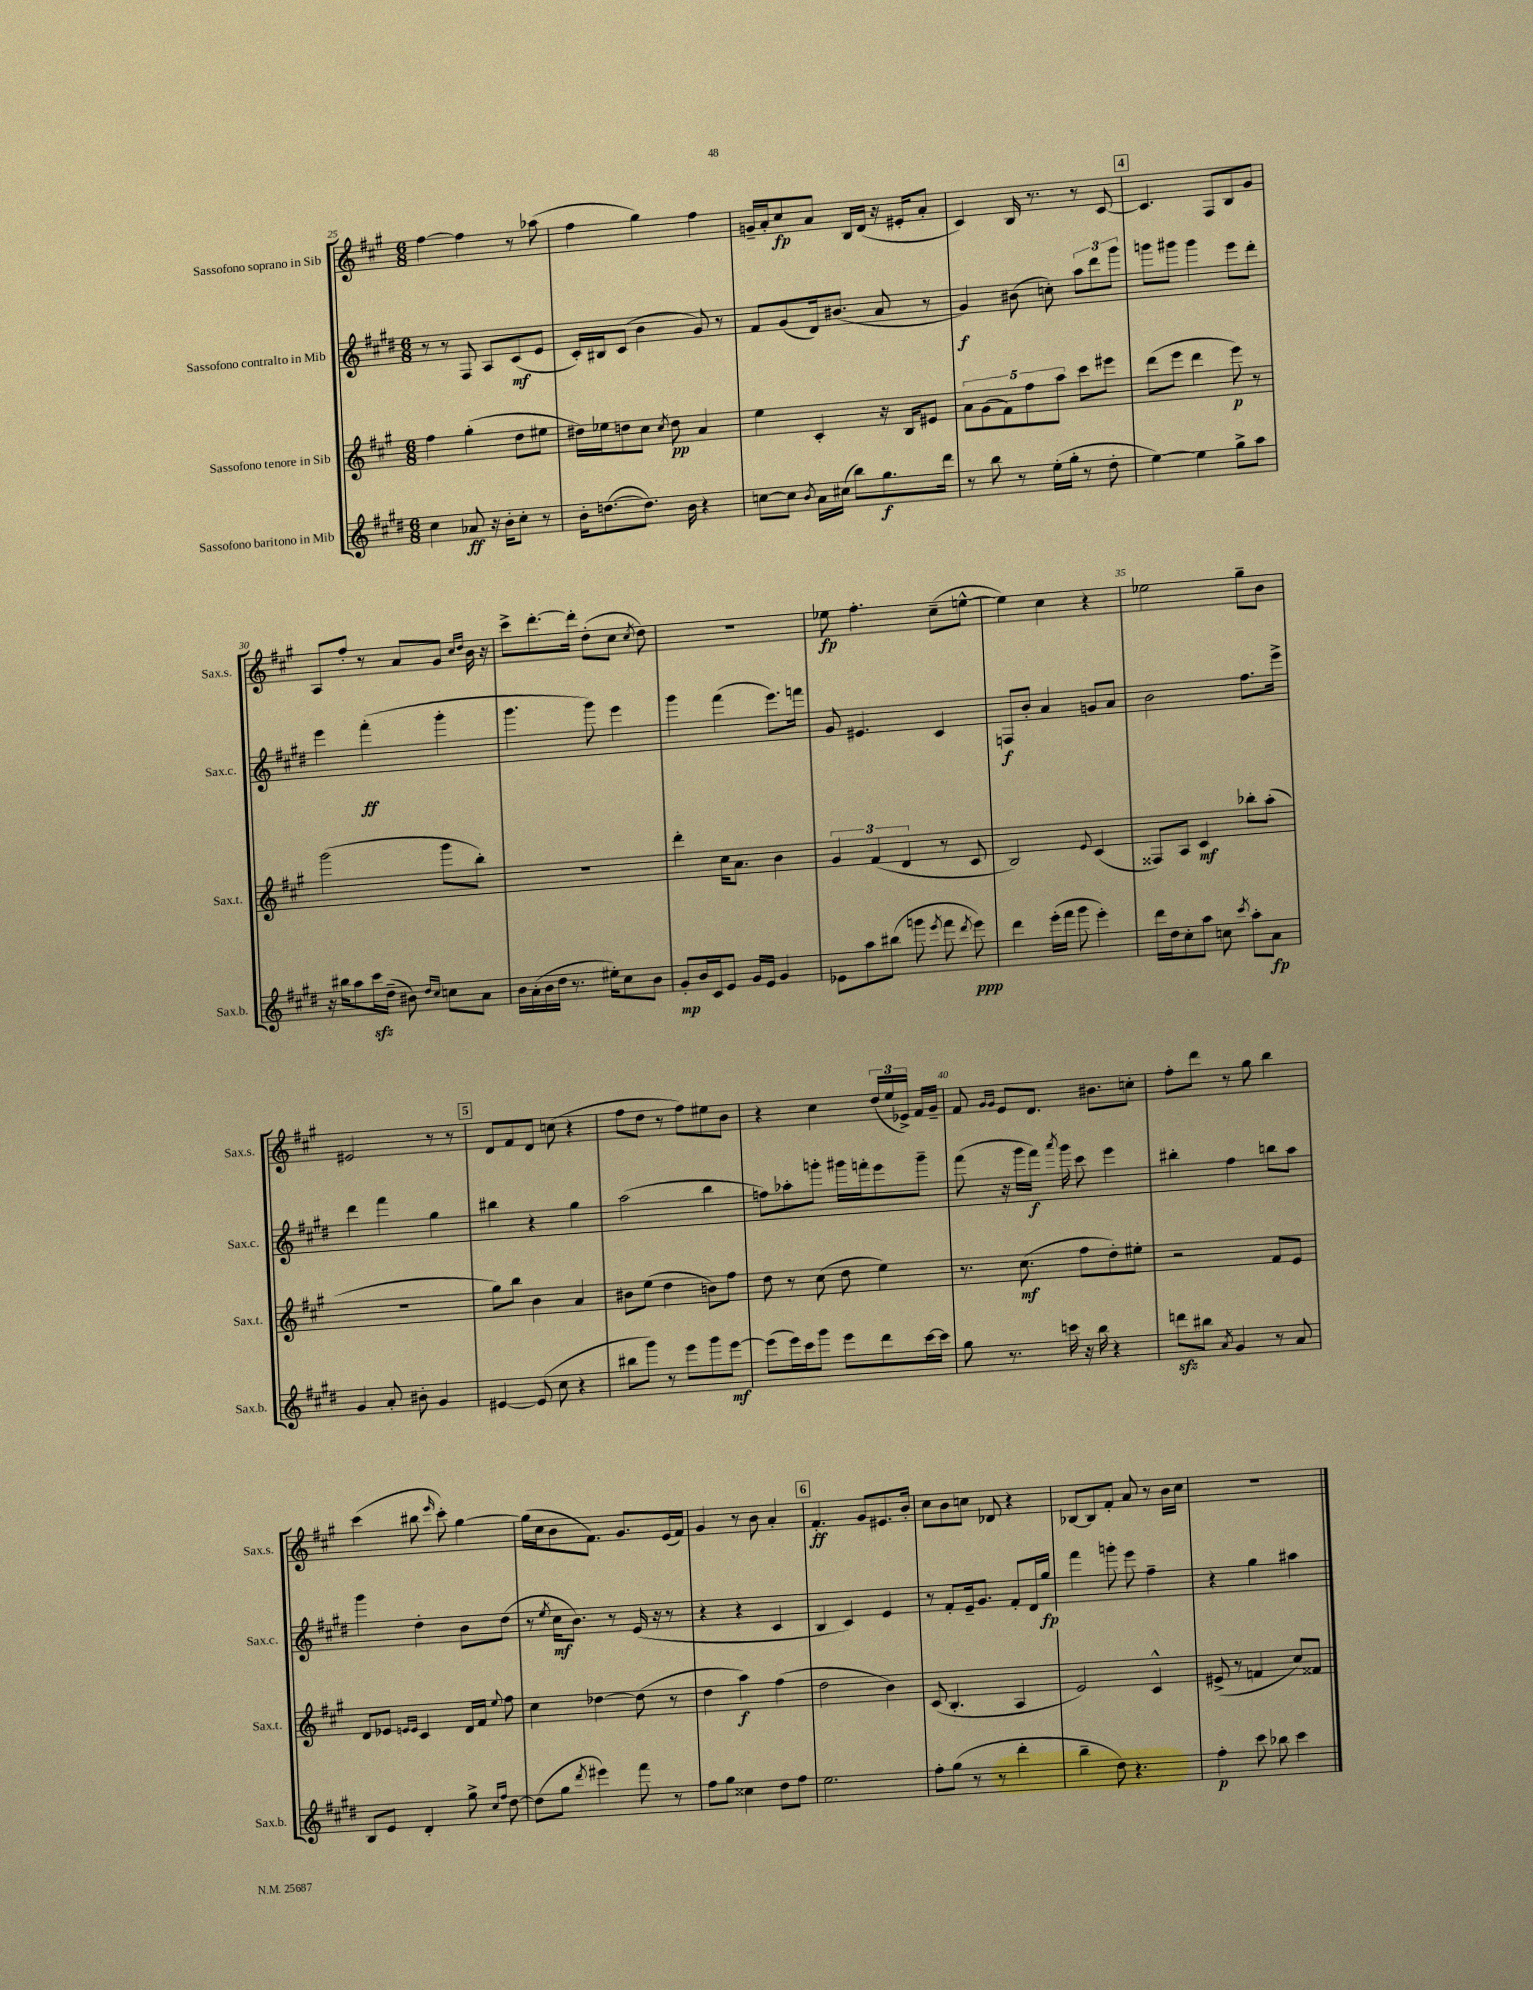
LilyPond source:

<<
\new StaffGroup <<
\new Staff = "s0" \with { instrumentName = "Sassofono soprano in Sib" shortInstrumentName = "Sax.s." } {
    \clef treble \key a \major \numericTimeSignature \time 6/8
    \autoBeamOff fis''4~ fis''4 r8 aes''8( |
    fis''4 gis''4) fis''4 |
    g'16[-- a'16-. cis''8\fp a'8] b16[ d'16]( r16 eis'16[-. a'8]-. |
    cis'4) b16 r8. r8 cis'8~ |
    \mark \markup { \box "4" } cis'4. fis8[ b8 gis'8] |
    a8[ fis''8]-. r8 a'8[ gis'8] \grace { cis''16[ d''16] } b'16 r16 |
    cis'''8[-> d'''8.~-. d'''16]-. d''8[-.( cis''8] \acciaccatura { cis''8 } d''8) |
    R2. |
    ees''8\fp fis''4.-. cis''8[--( e''8]~-^ |
    e''4) cis''4 r4 |
    ees''2 gis''8[-- b'8] |
    eis'2 r8 r8 |
    \mark \markup { \box "5" } d'8[ fis'8 d'8] c''8( r4 |
    fis''8[ d''8] r8 fis''8[) eis''8 b'8] |
    r4 cis''4 \tuplet 3/2 { d''16[( e''16 ees'16]->) } fis'16[ gis'16]-- |
    fis'8 \grace { gis'16[ gis'16] } e'8[ d'8.] bis'8.[ c''8]-. |
    fis''8[-. d'''8] r8 gis''8 b''4 |
    cis'''4( bis''8 \grace { e'''16 } cis'''8-.) gis''4~ |
    gis''16[( cis''16 b'8 fis'8.]) gis'8.[ e'16( fis'16]) |
    gis'4 r8 b'8 a'4-. |
    \mark \markup { \box "6" } fis'4.-.\ff gis'8[ eis'8. b'16]-. |
    cis''8[ b'8 c''8] des'8 r4 |
    bes8[~ bes8 fis'8]-. a'8 r8 b'16[ cis''16] |
    R2. \bar "|." |
}
\new Staff = "s1" \with { instrumentName = "Sassofono contralto in Mib" shortInstrumentName = "Sax.c." } {
    \clef treble \key e \major \numericTimeSignature \time 6/8
    \autoBeamOff r8 r8 fis8 a8[ cis'8\mf( e'8] |
    cis'16[-.) bis16 cis'8]( b'4 gis'8) r8 |
    fis'8[ gis'8( dis'16) bis'8.]( a'8 r8 |
    gis'4\f) bis'8( c''8-.) \tuplet 3/2 { a''8[ dis'''8 gis'''8] } |
    \mark \markup { \box "4" } g'''8[ gis'''8] gis'''4 e'''8[ dis'''8]-. |
    e'''4 fis'''4-.\ff( gis'''4-. |
    gis'''4. gis'''8) e'''4 |
    gis'''4 fis'''4( e'''8.[) f'''16] |
    gis'8 eis'4. cis'4 |
    f8[\f b'8]-. a'4 g'8[ a'8] |
    b'2 fis''8.[ e'''16]-> |
    dis'''4 fis'''4 gis''4 |
    \mark \markup { \box "5" } bis''4 r4 gis''4 |
    a''2( b''4 |
    f''8[) aes''8-. g'''8]-. gis'''16[ f'''16-. e'''8 gis'''8]-- |
    fis'''8( r16 gis'''16[ fis'''16]\f) \acciaccatura { a'''8 } gis'''16 cis'''8 e'''4 |
    bis''4-. fis''4 b''8[ a''8] |
    gis'''4 dis''4-. b'8[ dis''8]( |
    r8 \acciaccatura { e''8 } cis''16[\mf b'8.]) r8 e'16( r16 r8 |
    r4 r4 cis'4 |
    \mark \markup { \box "6" } b4 cis'4) e'4 |
    r8 fis'8[-. e'16-- gis'8.] fis'8[-. dis'16 gis''16]\fp |
    fis'''4 g'''8-. e'''8 fis''4-- |
    r4 gis''4 ais''4 \bar "|." |
}
\new Staff = "s2" \with { instrumentName = "Sassofono tenore in Sib" shortInstrumentName = "Sax.t." } {
    \clef treble \key a \major \numericTimeSignature \time 6/8
    \autoBeamOff fis''4 gis''4-.( d''8[ eis''8] |
    dis''16[) ees''16 d''8 cis''8] \acciaccatura { cis''8 } d''8\pp a'4 |
    e''4 cis'4-. r16 b16[ eis'8] |
    \tuplet 5/4 { a'8[ gis'8( fis'8) fis''8 a''8] } cis'''8[ eis'''8] |
    \mark \markup { \box "4" } d'''8[( e'''8] d'''4 e'''8\p) r8 |
    gis'''2( gis'''8[ b''8]-.) |
    R2. |
    d'''4-. cis''16[ a'8.] b'4 |
    \tuplet 3/2 { gis'4 fis'4( d'4 } r8 cis'8 |
    b2) \appoggiatura { e'8 } cis'4( |
    fisis8[) a8] cis'4\mf bes''8[-. a''8]-.( |
    R2. |
    \mark \markup { \box "5" } gis''8[) b''8] b'4 a'4 |
    bis'8[ e''8]( d''4 b'8[) fis''8] |
    d''8 r8 cis''8( d''8 e''4) |
    r8. cis''8.\mf( fis''8[ d''8-.) eis''8]-. |
    r2 fis'8[ e'8] |
    d'8[ ees'8] \grace { e'16[ e'16] } cis'4 d'16[ fis'16] \appoggiatura { e''8 } fis''8 |
    cis''4 des''4~ des''8( r8 |
    d''4 a''4\f) fis''4( |
    \mark \markup { \box "6" } d''2 b'4) |
    cis'8( b4.-. a4 |
    e'2) cis'4-^ |
    eis'8->( r8 f'4 cis''8[) fisis'8] \bar "|." |
}
\new Staff = "s3" \with { instrumentName = "Sassofono baritono in Mib" shortInstrumentName = "Sax.b." } {
    \clef treble \key e \major \numericTimeSignature \time 6/8
    \autoBeamOff cis''4 aes'8\ff r16 b'16[-. cis''8]-. r8 |
    b'16[-. d''8.~( d''8.]) b'16 r4 |
    c''8[~ c''8] \acciaccatura { b'8 } a'16[ cis''16]( b''8[) gis''8.\f dis'''16] |
    r8 b''8 r8 e''16[-.( gis''16]-. r8 dis''8-. |
    \mark \markup { \box "4" } e''4~) e''4 gis''8[-> a''8] |
    r16 bis''16[ a''8 cis'''16\sfz dis''16]--( bis'8) \grace { dis''16[ cis''16] } c''8[ a'8] |
    b'16[ a'16-.( b'16 dis''16] r8. eis''16[-.) cis''8 b'8] |
    gis'8[-.\mp b'16 cis'16 e'8] gis'16[ e'16] gis'4 |
    ees'8[ a''8 bis''8]( g'''8 \acciaccatura { e'''8 } fis'''8 \acciaccatura { dis'''8 } e'''8\ppp) |
    dis'''4 e'''16[-.( fis'''16] gis'''8 e'''4-.) |
    dis'''16[ dis''16 cis''8-. a''8] c''8 \acciaccatura { cis'''8 } a''8[-. a'8]\fp |
    gis'4 a'8-. bis'8-. gis'4 |
    \mark \markup { \box "5" } eis'4~ eis'8( cis''8 r4 |
    bis''8[ gis'''8]) r8 e'''8[ gis'''8 e'''8]~\mf |
    e'''8[( e'''16) cis'''16 gis'''8] e'''8[ dis'''8 cis'''16~ cis'''16] |
    gis''8 r8. c'''16 r16 b''16 r4 |
    d'''8[\sfz bis''8] \acciaccatura { a'8 } gis'4 r8 a'8 |
    b8[ e'8] dis'4-. gis''8-> \grace { cis''16[ fis''16] } dis''8~ |
    dis''8[( gis''8] \acciaccatura { dis'''8 } eis'''4) fis'''8 r8 |
    fis''8[ gis''8] cisis''4 dis''8[ fis''8] |
    \mark \markup { \box "6" } e''2. |
    fis''8[-. gis''8]( r8 r8 dis'''4-. |
    b''4-- dis''8) r4. |
    fis''4-.\p cis'''8 bes''8 cis'''4 \bar "|." |
}
>>
>>
\layout { \context { \Score currentBarNumber = #25 \override BarNumber.break-visibility = ##(#f #t #t) barNumberVisibility = #(every-nth-bar-number-visible 5) } }
